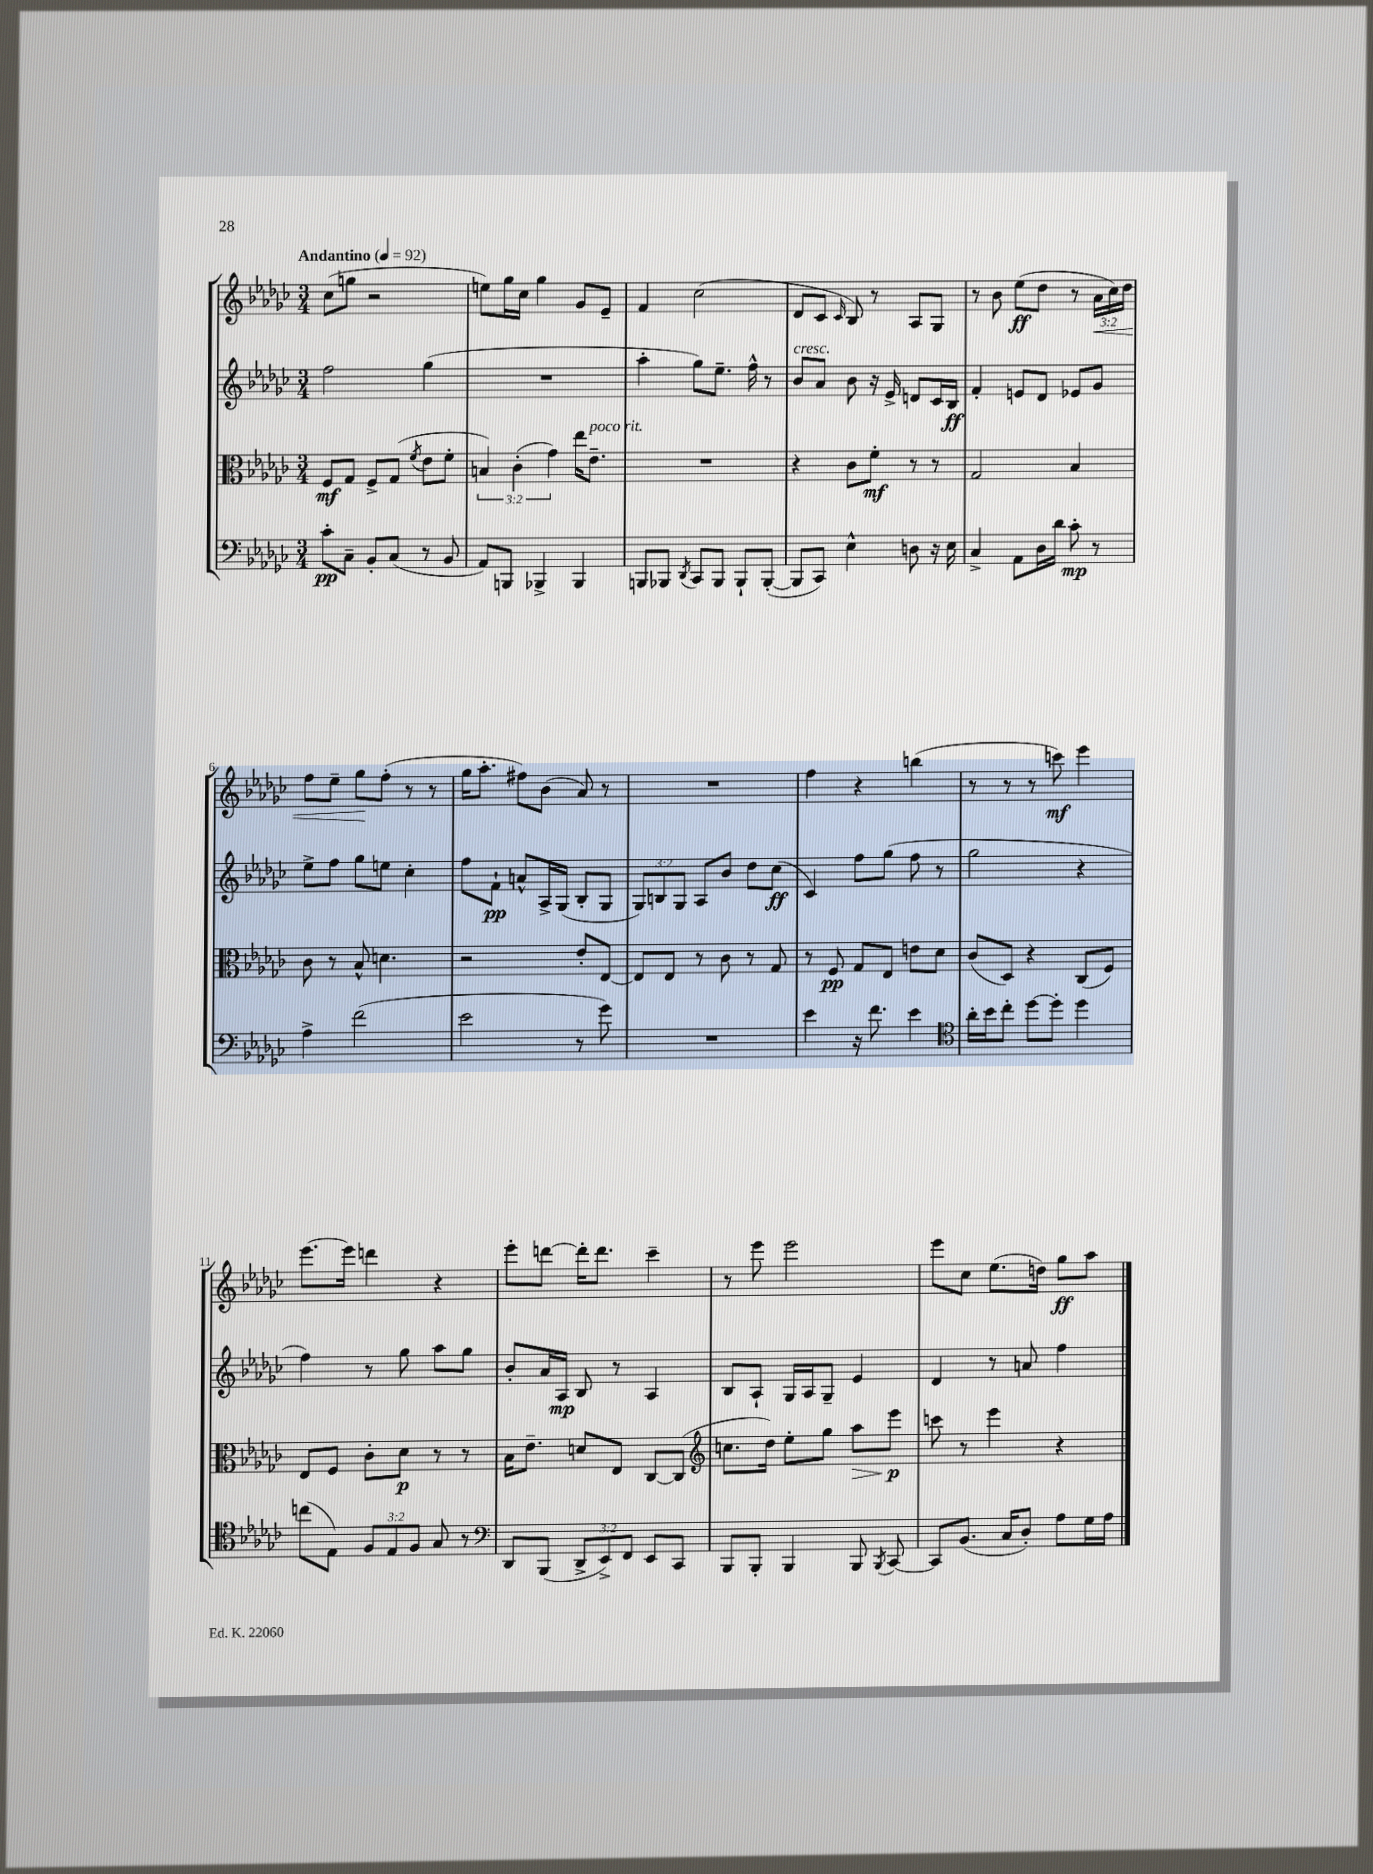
<<
\new StaffGroup <<
\new Staff = "s0" {
    \clef treble \key ges \major \numericTimeSignature \time 3/4 \override Staff.TupletNumber.text = #tuplet-number::calc-fraction-text \tempo "Andantino" 4 = 92
    \autoBeamOff ces''8[( g''8] r2 |
    e''8[) ges''16 ces''16] ges''4 ges'8[ ees'8]-- |
    f'4 ces''2( |
    des'8[ ces'8] \grace { ces'16 } bes8) r8 aes8[ ges8] |
    r8 bes'8 ees''8[\ff( des''8] r8 \tuplet 3/2 { aes'16[\< ces''16) des''16] } |
    f''8[ ees''8]-- ges''8[\! f''8]-.( r8 r8 |
    ges''16[ aes''8.]-. fis''8[) bes'8]( aes'8) r8 |
    R2. |
    f''4 r4 b''4( |
    r8 r8 r8 c'''8\mf) ees'''4 |
    ees'''8.[~ ees'''16] d'''4 r4 |
    ees'''8[-. d'''8]~ d'''16[-. d'''8.] ces'''4-- |
    r8 ees'''8 ees'''2 |
    ees'''8[ ces''8] ees''8.[( d''16]) ges''8[\ff aes''8] \bar "|." |
}
\new Staff = "s1" {
    \clef treble \key ges \major \numericTimeSignature \time 3/4 \override Staff.TupletNumber.text = #tuplet-number::calc-fraction-text
    \autoBeamOff f''2 ges''4( |
    R2. |
    aes''4-. ges''8[) ees''8.]-- f''16-^ r8 |
    bes'8[^\markup { \italic "cresc." } aes'8] bes'8 r16 ees'16-> d'8[ ces'16 bes16]\ff |
    f'4-. e'8[ des'8] ees'8[ ges'8] |
    ees''8[-> f''8] ges''8[ e''8] ces''4-. |
    f''8[ f'8]-!\pp a'8[-^ aes16-> ges16]( bes8[-. ges8] |
    \tuplet 3/2 { ges8[) b8 ges8] } aes8[ bes'8] des''8[ ces''8]\ff( |
    ces'4) f''8[ ges''8]( f''8 r8 |
    ges''2 r4 |
    f''4) r8 ges''8 aes''8[ ges''8] |
    bes'8[-. aes'16 aes16]\mp bes8 r8 aes4 |
    bes8[ aes8]-! ges16[ aes16 ges8]-- ees'4 |
    des'4 r8 a'8 f''4 \bar "|." |
}
\new Staff = "s2" {
    \clef alto \key ges \major \numericTimeSignature \time 3/4 \override Staff.TupletNumber.text = #tuplet-number::calc-fraction-text
    \autoBeamOff f8[\mf ges8] f8[-> ges8]( \acciaccatura { f'8 } ees'8[ f'8]-. |
    \tuplet 3/2 { b4) ces'4-.( ges'4) } ees''16[ ees'8.]--^\markup { \italic "poco rit." } |
    R2. |
    r4 ces'8[ f'8]-.\mf r8 r8 |
    ges2 bes4 |
    ces'8 r8 bes8-^ d'4. |
    r2 ees'8[-. ees8]~ |
    ees8[ ees8] r8 ces'8 r8 ges8 |
    r8 f8\pp ges8[ ees8] e'8[ des'8] |
    ces'8[( des8]) r4 ces8[( f8]) |
    ees8[ f8] ces'8[-. des'8]\p r8 r8 |
    bes16[ ees'8.]-- d'8[ ees8] ces8[~ ces8]( |
    \clef treble c''8.[ des''16]) ees''8[-. ges''8] aes''8[\> ees'''8]\p\! |
    c'''8 r8 ees'''4 r4 \bar "|." |
}
\new Staff = "s3" {
    \clef bass \key ges \major \numericTimeSignature \time 3/4 \override Staff.TupletNumber.text = #tuplet-number::calc-fraction-text
    \autoBeamOff ces'8[-.\pp ces8]-- bes,8[-. ces8]( r8 bes,8 |
    aes,8[) b,,8] bes,,4-> bes,,4 |
    b,,8[ bes,,8] \acciaccatura { des,8 } ces,8[ bes,,8] bes,,8[-! bes,,8]~-.( |
    bes,,8[ ces,8]) ees4-^ d8 r16 ees16 |
    ces4-> aes,8[ des16 des'16] ces'8-.\mp r8 |
    aes4-> f'2( |
    ees'2 r8 ges'8) |
    R2. |
    ees'4 r16 f'8. ees'4 |
    \clef tenor aes'16[-. bes'16 ces''8]-. des''8[~ des''8]-. des''4 |
    c''8[( ees8]) \tuplet 3/2 { f8[ ees8 f8] } ges8 r8 |
    \clef bass des,8[ bes,,8]( \tuplet 3/2 { des,8[-> ees,8->) f,8] } ees,8[ ces,8] |
    bes,,8[ bes,,8]-. bes,,4 bes,,8 \acciaccatura { bes,,8 } ces,8~ |
    ces,8[ bes,8.]( ces16[ des8]-.) aes8[ ges16 aes16] \bar "|." |
}
>>
>>
